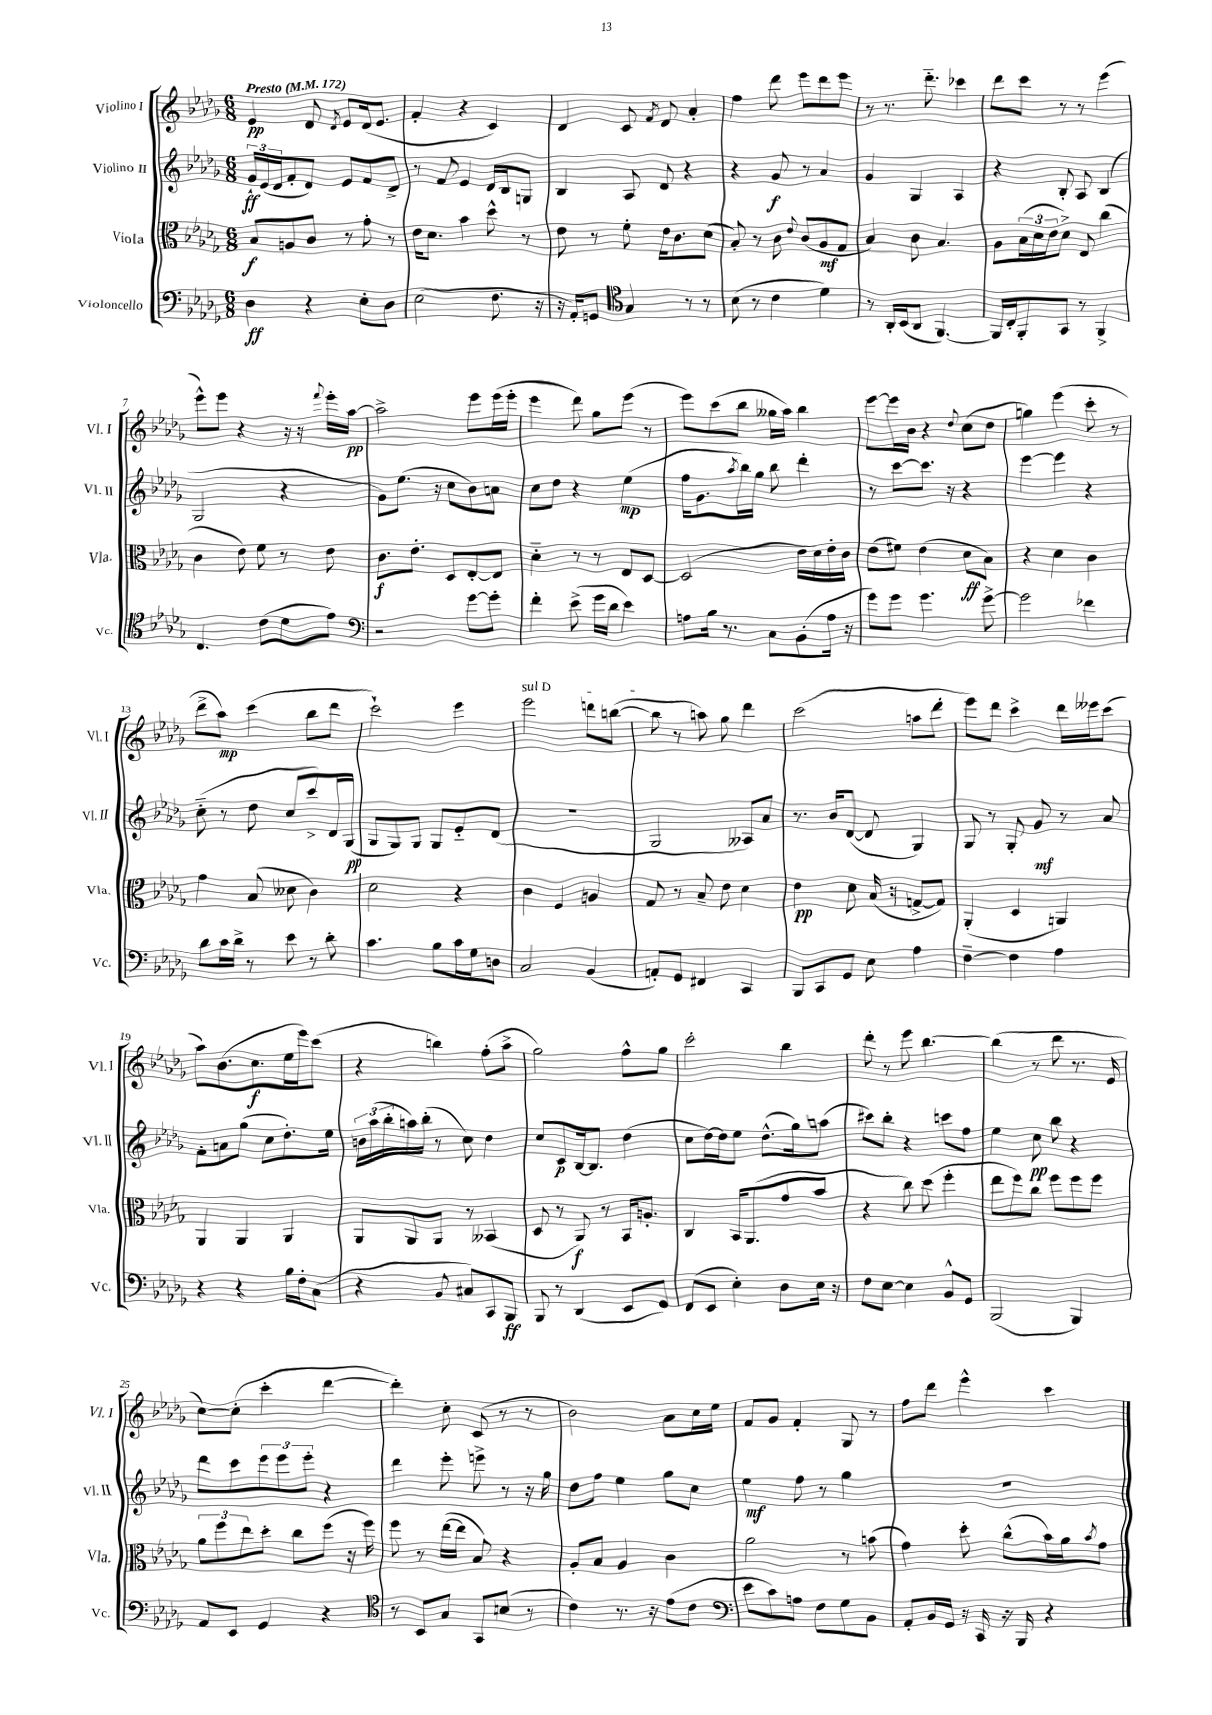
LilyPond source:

<<
\new StaffGroup <<
\new Staff = "s0" \with { instrumentName = "Violino I" shortInstrumentName = "Vl. I" } {
    \clef treble \key des \major \numericTimeSignature \time 6/8 \tempo "Presto" 4 = 172
    ees'4\pp des'8 \acciaccatura { des'8 } ees'8 des'16( ees'8. |
    f'4-. r4 c'4) |
    des'4 c'8 \acciaccatura { f'8 } des'8 aes'4-. |
    f''4 des'''8 ees'''8 des'''8 ees'''8 |
    r8 r8. des'''8.-_ ces'''4 |
    des'''8 c'''8 r8 r8 ees'''4( |
    ees'''8-^) ees'''8 r4 r16 r16 \appoggiatura { f'''8 } ees'''16-. aes''16~\pp |
    aes''2-> ees'''8 ees'''16( ees'''16-. |
    ees'''4 des'''8) ges''8 ees'''8( r8 |
    ees'''8) c'''8( bes''8 geses''16 aes''16) bes''4 |
    ees'''8~ ees'''16 bes'16 r4 \appoggiatura { des''8 } c''8( des''8 |
    g''4) ees'''4( c'''8-. r8 |
    des'''8-> aes''8\mp) c'''4( bes''8 des'''8 |
    c'''2-!) ees'''4 |
    \once \override TextSpanner.bound-details.left.text = \markup { \italic "sul D" } ees'''2\startTextSpan d'''8 b''8~( |
    b''8\stopTextSpan r8 a''8) ges''8 des'''4 |
    c'''2( a''8 des'''8-. |
    ees'''8) des'''8 c'''4-> des'''16 eeses'''16 c'''8( |
    aes''8) bes'8.( c''8.\f ees''16 ees'''16) c'''8( |
    r4 b''4) f''8-.( aes''8-> |
    ges''2) f''8-^ ges''8 |
    c'''2-. bes''4 |
    des'''8-. r8 ees'''8 bes''4.~ |
    bes''4( r8 des'''8 r8. ees'16 |
    c''8~) c''8-.( c'''4-. des'''4~ |
    des'''4-.) c''8-. c'8( r8 r8 |
    bes'2) aes'8 c''16 ees''16 |
    f'8 ges'8 f'4-. ges8 r8 |
    f''8 des'''8 ees'''4-^ c'''4 \bar "|." |
}
\new Staff = "s1" \with { instrumentName = "Violino II" shortInstrumentName = "Vl. II" } {
    \clef treble \key des \major \numericTimeSignature \time 6/8
    \tuplet 3/2 { ges'16-!\ff ees'16( des'16 } f'8-. des'8) ees'8 f'8 des'8-> |
    r8 f'8 ees'4 des'16 bes16 g8 |
    bes4 aes8 des'8 r4 |
    r4 ges'8\f r8 aes'4 |
    ges'4 ges4 aes4 |
    r4 bes8-. aes8 bes4( |
    ges2 r4 |
    ges'8) ees''8.( r16 c''8 bes'8) a'8 |
    c''8 des''8 r4 ees''4\mp( |
    f''16 ges'8. \acciaccatura { aes''8 } bes''16) ges''16 bes''8 des'''4-. |
    r8 c'''8~ c'''8. r16 r4 |
    ees'''4~ ees'''4 r4 |
    c''8-_( r8 des''8 c''8 c'''8->) des'16 ges16\pp( |
    ges8 ges8) ges8 ges8 ees'8-_ des'8( |
    R2. |
    ges2 aeses8) aes'8 |
    r8. bes'16 des'8~( des'8 ges4) |
    ges8 r8 ges8-. ges'8\mf r8 aes'8 |
    f'8-. a'8 ges''8( c''8 des''8.-.) ees''16 |
    \tuplet 3/2 { b'16 aes''16( bes''16-. } a''16) bes''16-.( r8 c''8) des''4 |
    c''8 c'8\p bes16~ bes8. des''4( |
    c''8 des''16~) des''16 ees''8 des''8.-^( ges''16) a''8( |
    cis'''8) bes''8-. r4 c'''8 f''8 |
    ees''4 c''8\pp bes''8 r4 |
    des'''8 c'''8 \tuplet 3/2 { ees'''8 ees'''8 ees'''8-. } r4 |
    des'''4 ees'''8-. e'''8-> r8 r16 ges''16 |
    des''8 f''8 ees''4 ges''8 c''8 |
    ees''4\mf f''8 r8 ges''4 |
    R2. \bar "|." |
}
\new Staff = "s2" \with { instrumentName = "Viola" shortInstrumentName = "Vla." } {
    \clef alto \key des \major \numericTimeSignature \time 6/8
    bes8\f a8 c'8 r8 ges'8-. r8 |
    ees'16 des'8. bes'4 des''8-^ r8 |
    ees'8 r8 f'8-. ees'16 c'8. des'8( |
    bes8-.) r8 c'8 \appoggiatura { ees'8 } c'8( aes8\mf ges8 |
    bes4) c'8 bes4. |
    aes8 \tuplet 3/2 { bes16( des'16 ees'16 } des'8->) ees8 c''4( |
    c'4 ees'8) f'8 r8 ees'8 |
    c'8.\f ees'8.-. des8 ees8~-. ees8 |
    des'4-_ r8 r8 ees8 des8~ |
    des2( ees'16 des'16) ees'16-. c'16 |
    ees'8( fis'8) ees'4( des'8\ff bes8) |
    r4 des'4 c'4 |
    ges'4 bes8( deses'8 c'4) |
    des'2 r4 |
    c'4 f4 a4 |
    ges8 r8 bes8-- ees'8 des'4 |
    ees'4\pp des'8 bes16( r16 g8~-> g8) |
    aes,4-.( des4 a,4) |
    aes,4 aes,4 aes,4 |
    aes,8 aes,8 aes,8 r8 beses,4( |
    des8 r8 aes,8\f) r8 bes,16 a8.-. |
    c4 bes,16 aes,8.( ges'8 bes'8 |
    r4 c''8) des''8( f''4-. |
    ees''8 f''8) c''8 f''8 f''8 f''8 |
    \tuplet 3/2 { aes'8 f''8 ees''8 } des''8-. c''8 f''8( r16 f''16) |
    f''8 r8 ees''16~( ees''16 bes8) r4 |
    aes8-. bes8 aes4 c'4 |
    aes'2 r8 b'8( |
    ges'4) des''8-. c''8-^( bes'16) aes'16 \acciaccatura { bes'8 } ges'8 \bar "|." |
}
\new Staff = "s3" \with { instrumentName = "Violoncello" shortInstrumentName = "Vc." } {
    \clef bass \key des \major \numericTimeSignature \time 6/8
    des4\ff r4 ees8-. des8 |
    ees2( f8. r16 |
    r16 aes,16-.) g,8 \clef tenor ges4 r8 r8 |
    bes8( r8 c'4 des'4) |
    r8 aes,16-. bes,16( aes,8 f,4.~) |
    f,16 c16-. f,8-. ges,8 r8 f,4-> |
    c4. c'8( des'8 ees'8) |
    \clef bass r2 ges'8~ ges'8-. |
    f'4-. ees'8->( ges'16 des'16 ees'4) |
    a8 bes16 r8. c8 bes,8-.( a16 r16 |
    ges'8) ges'8 ges'4. ges'8~-> |
    ges'2 fes'4 |
    des'8 c'16 des'16-> r8 ees'8 r8 des'8-. |
    c'4. bes8 c'16 ges16 d8 |
    c2 bes,4( |
    a,8-.) ges,8 fis,4 c,4 |
    bes,,8 c,8 ges,8 ees8 aes4 |
    f4~-- f4 aes4 |
    r4 r4 bes16 f16-. c8( |
    r4 bes,8 cis8) c,8 bes,,8\ff |
    bes,,8 r8 des,4( ees,8 ges,8) |
    f,8( ees,8 ees4-.) des8 ees16 r16 |
    f8 ees8~ ees4 bes,8-^ ges,8 |
    bes,,2( bes,,4) |
    aes,8 ees,8 ges,4 r4 |
    \clef tenor r8 bes,8 ges8 ges,8 b8( r8 |
    c'4) r8. r16 ees'8( c'8 |
    \clef bass ees'8 c'8) a8 f8 ges8 bes,8 |
    aes,8-. bes,16 ges,16 r16 c,16 r16 bes,,16 r4 \bar "|." |
}
>>
>>
